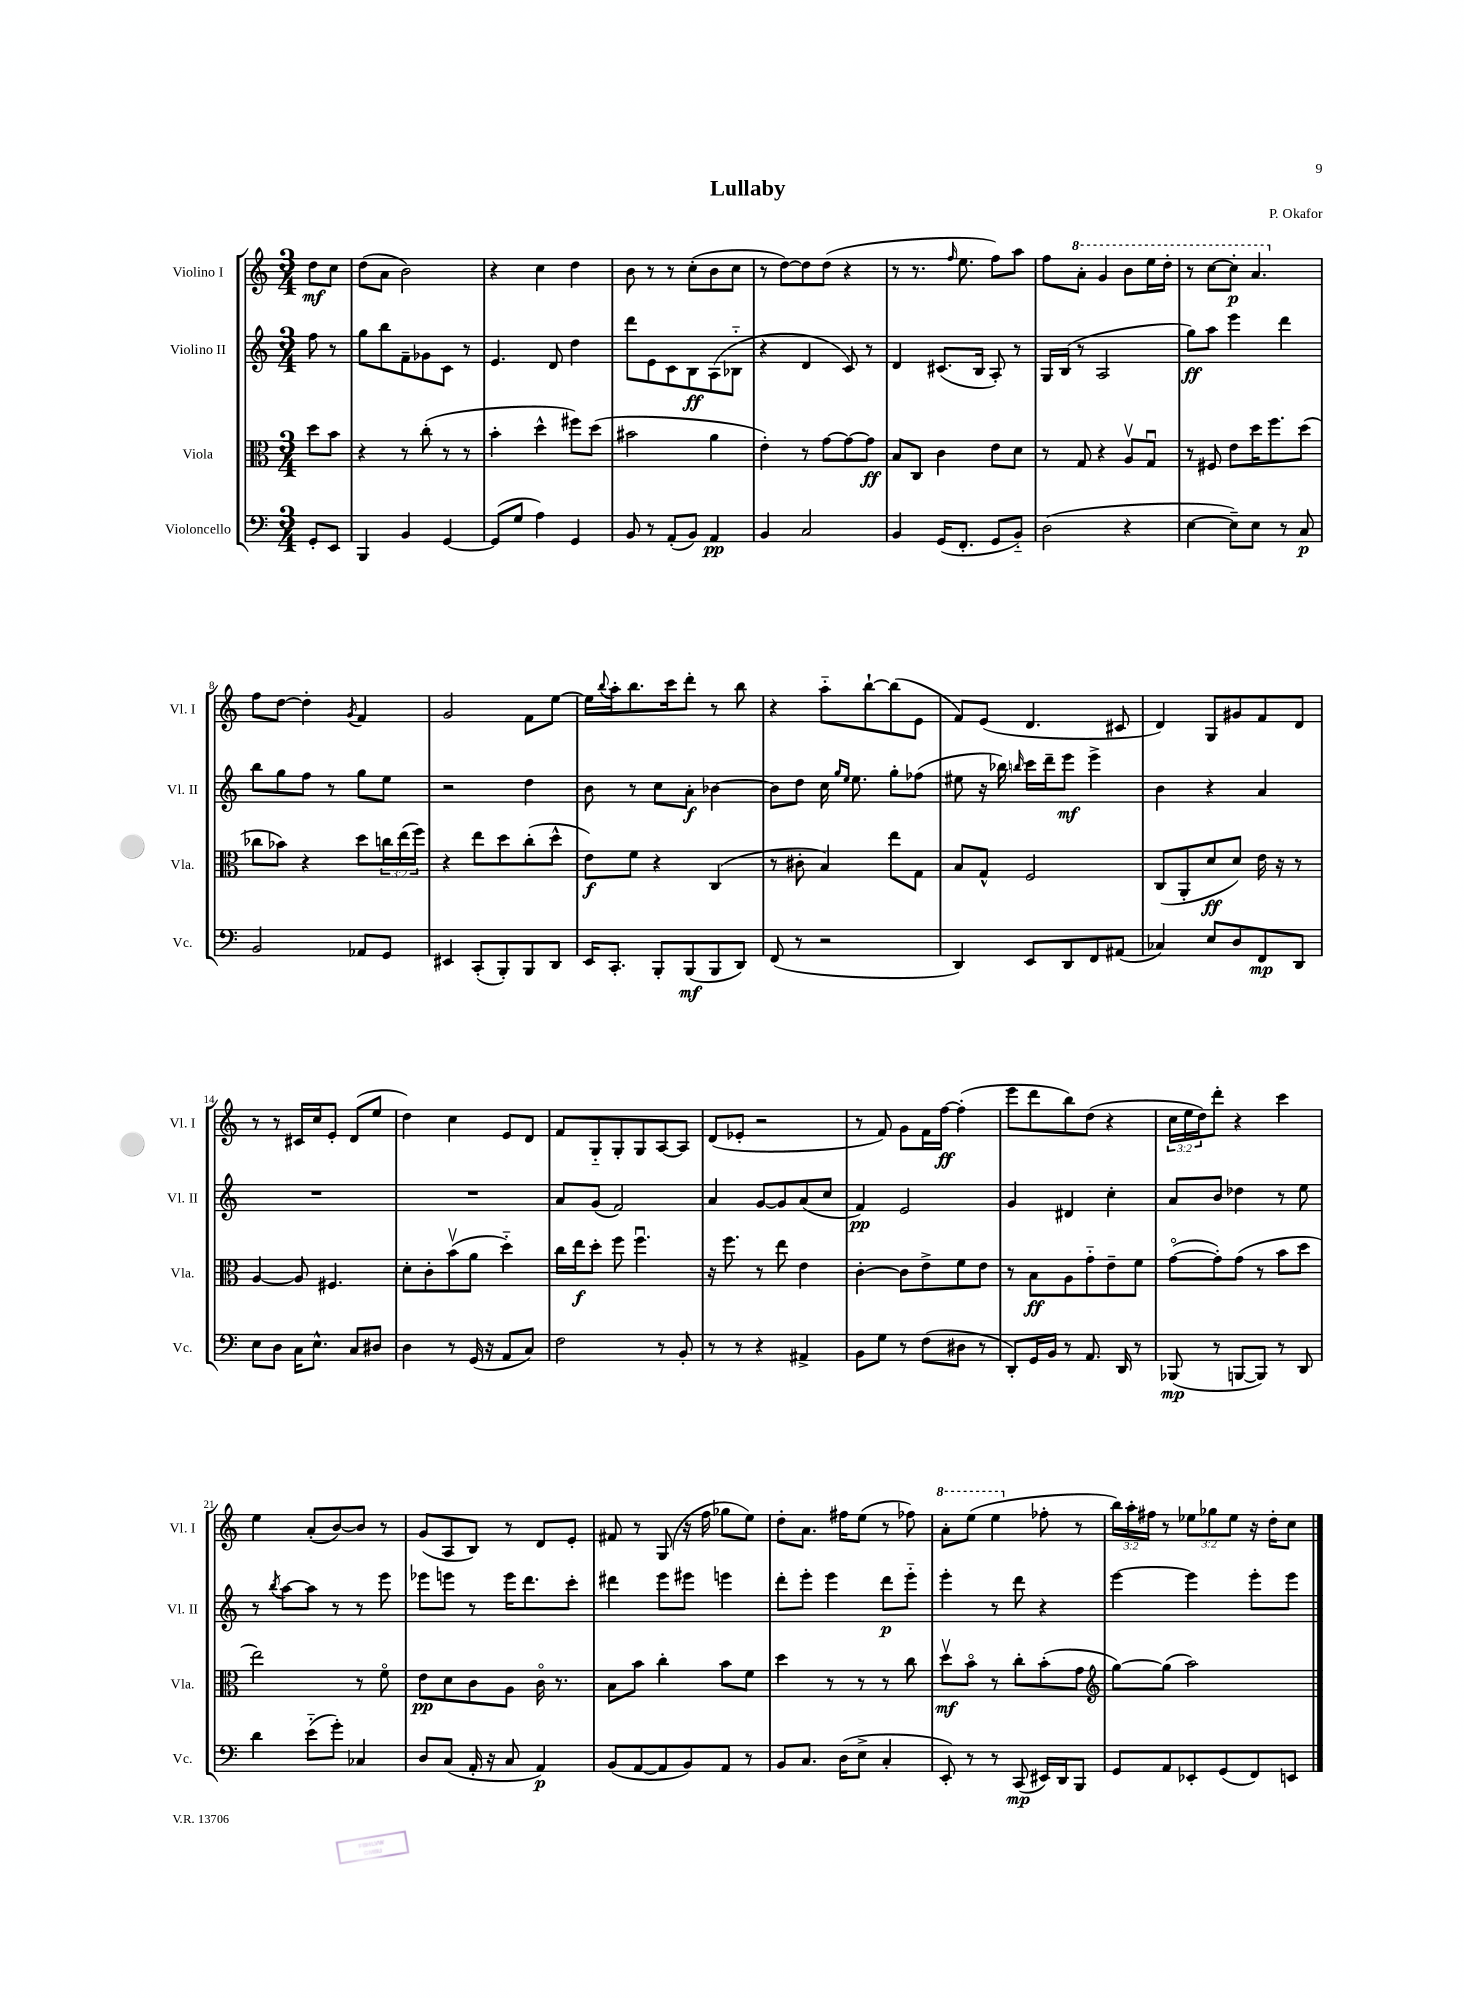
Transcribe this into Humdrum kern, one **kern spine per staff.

**kern	**dynam	**kern	**dynam	**kern	**dynam	**kern	**dynam
*part4	*part4	*part3	*part3	*part2	*part2	*part1	*part1
*staff4	*staff4	*staff3	*staff3	*staff2	*staff2	*staff1	*staff1
*I"Violoncello	*	*I"Viola	*	*I"Violino II	*	*I"Violino I	*
*I'Vc.	*	*I'Vla.	*	*I'Vl. II	*	*I'Vl. I	*
*clefF4	*	*clefC3	*	*clefG2	*	*clefG2	*
*k[]	*	*k[]	*	*k[]	*	*k[]	*
*M3/4	*	*M3/4	*	*M3/4	*	*M3/4	*
=	=	=	=	=	=	=	=
8GG'/L	.	8dd\L	.	8ff\	.	8dd\L	mf
8EE/J	.	8b\J	.	8r	.	8cc\J	.
=1	=1	=1	=1	=1	=1	=1	=1
4BBB/	.	4r	.	8gg\L	.	(8dd\L	.
.	.	.	.	8bb\	.	8a\J	.
4BB/	.	8r	.	8f~\	.	2b\)	.
.	.	(8cc'\	.	8g-X\	.	.	.
[4GG/	.	8r	.	8c\J	.	.	.
.	.	8r	.	8r	.	.	.
=2	=2	=2	=2	=2	=2	=2	=2
(8GG/L]	.	4b'\	.	4.e/	.	4r	.
8G/J	.	.	.	.	.	.	.
4A\)	.	4dd^^\	.	.	.	4cc\	.
.	.	.	.	8d/	.	.	.
4GG/	.	8ff#X\L)	.	4dd\	.	4dd\	.
.	.	(8dd\J	.	.	.	.	.
=3	=3	=3	=3	=3	=3	=3	=3
8BB/	.	2b#X\	.	8ddd\L	.	8b\	.
8r	.	.	.	8e\	.	8r	.
(8AA'/L	.	.	.	8c\	.	8r	.
8BB/J)	.	.	.	8B\	ff	(8cc'\L	.
4AA/	pp	4a\	.	(8A\	.	8b\	.
.	.	.	.	8B-X\J	.	8cc\J	.
=4	=4	=4	=4	=4	=4	=4	=4
4BB/	.	4e'\)	.	4r	.	8r	.
.	.	.	.	.	.	[8dd\L)	.
2C/	.	8r	.	4d/	.	8dd\]	.
.	.	[8g\L	.	.	.	(8dd\J	.
.	.	8g\_	.	8c/)	.	4r	.
.	.	8g\J]	ff	8r	.	.	.
=5	=5	=5	=5	=5	=5	=5	=5
4BB/	.	8B/L	.	4d/	.	8r	.
.	.	8C/J	.	.	.	8.r	.
(16GG/KL	.	4c\	.	(8.c#X/L	.	.	.
.	.	.	.	.	.	16qqff/	.
8.FF'/J	.	.	.	.	.	8.ee\	.
.	.	.	.	16B/Jk	.	.	.
8GG/L	.	8e\L	.	8A'/)	.	8ff\L)	.
8BB/J)	.	8d\J	.	8r	.	8aa\J	.
=6	=6	=6	=6	=6	=6	=6	=6
(2D\	.	8r	.	16G/LL	.	8ff\L	.
.	.	.	.	(16B/JJ	.	.	.
*	*	*	*	*	*	*8va	*
.	.	8G/	.	8r	.	8aa'\J	.
.	.	4r	.	2A/	.	4gg/	.
4r	.	8Av/L	.	.	.	8bb\L	.
.	.	8Gu/J	.	.	.	16eee\L	.
.	.	.	.	.	.	16ddd'\JJ	.
=7	=7	=7	=7	=7	=7	=7	=7
[4E\	.	8r	.	8gg\L)	ff	8r	.
.	.	8F#X/	.	8aa\J	.	[8ccc\L	.
8E~\L])	.	8e\L	.	4eee\	.	8ccc'\J]	p
8E\J	.	16dd\K	.	.	.	4.aa/	.
.	.	8.ff\	.	.	.	.	.
8r	.	.	.	4ddd\	.	.	.
8C/	p	(8dd\J	.	.	.	.	.
!!LO:LB:g=z
=8	=8	=8	=8	=8	=8	=8	=8
*	*	*	*	*	*	*X8va	*
2BB/	.	8cc-X\L	.	8bb\L	.	8ff\L	.
.	.	8b-X\J)	.	8gg\	.	[8dd\J	.
.	.	4r	.	8ff\J	.	4dd'\]	.
.	.	.	.	8r	.	.	.
.	.	.	.	.	.	8qg/	.
8AA-X/L	.	8dd\L	.	8gg\L	.	4f/	.
8GG/J	.	24ccn\L	.	8ee\J	.	.	.
.	.	(24ee\	.	.	.	.	.
.	.	24ff\JJ)	.	.	.	.	.
=9	=9	=9	=9	=9	=9	=9	=9
4EE#X/	.	4r	.	2r	.	2g/	.
(8CC'/L	.	8ee\L	.	.	.	.	.
8BBB'/)	.	8dd\	.	.	.	.	.
8BBB/	.	(8cc'\	.	4dd\	.	8f\L	.
8DD/J	.	8dd^^\J	.	.	.	[8ee\J	.
=10	=10	=10	=10	=10	=10	=10	=10
16EE/KL	.	8e\L)	f	8b\	.	16ee\LL]	.
.	.	.	.	.	.	8qqbb/	.
8.CC'/J	.	.	.	.	.	16aa'\J	.
.	.	8f\J	.	8r	.	8.bb\	.
8BBB'/L	.	4r	.	8cc\L	.	.	.
.	.	.	.	.	.	16ccc\k	.
(8BBB/	mf	.	.	8a'\J	f	8ddd'\J	.
8BBB/	.	(4C/	.	[4b-X\	.	8r	.
8DD/J)	.	.	.	.	.	8bb\	.
=11	=11	=11	=11	=11	=11	=11	=11
(8FF/	.	8r	.	8b-\L]	.	4r	.
8r	.	8c#X'\	.	8dd\J	.	.	.
2r	.	4B/)	.	16cc\	.	8aa\L	.
.	.	.	.	16qqgg/LL	.	.	.
.	.	.	.	16qqee/JJ	.	.	.
.	.	.	.	8.ee\	.	.	.
.	.	.	.	.	.	[8bb`\	.
.	.	8ee\L	.	8gg'\L	.	(8bb\]	.
.	.	8G\J	.	(8ff-X\J	.	8e\J	.
=12	=12	=12	=12	=12	=12	=12	=12
4DD/)	.	8B/L	.	8ee#X\	.	8f/L)	.
.	.	8G^^/J	.	16r	.	(8e/J	.
.	.	.	.	16bb-X\)	.	.	.
.	.	.	.	16qqbbn/	.	.	.
8EE/L	.	2F/	.	16ccc\LL	.	4.d/	.
.	.	.	.	16ddd~\J	.	.	.
8DD/	.	.	.	8eee\J	mf	.	.
8FF/	.	.	.	4eee^\	.	.	.
(8AA#X/J	.	.	.	.	.	8c#X/	.
=13	=13	=13	=13	=13	=13	=13	=13
4C-X/)	.	(8C/L	.	4b\	.	4d/)	.
.	.	8AA'/	.	.	.	.	.
8E/L	.	8d/	ff	4r	.	8G/L	.
8D/	.	8d/J)	.	.	.	8g#X/	.
8FF/	mp	16e\	.	4a/	.	8f/	.
.	.	16r	.	.	.	.	.
8DD/J	.	8r	.	.	.	8d/J	.
!!LO:LB:g=z
=14	=14	=14	=14	=14	=14	=14	=14
8E\L	.	[4A/	.	2.r	.	8r	.
8D\J	.	.	.	.	.	8r	.
16C\KL	.	8A/]	.	.	.	16c#X/LL	.
8.E^^\J	.	.	.	.	.	16cc/J	.
.	.	4.F#X/	.	.	.	8e'/J	.
8C/L	.	.	.	.	.	(8d/L	.
8D#X/J	.	.	.	.	.	8ee/J	.
=15	=15	=15	=15	=15	=15	=15	=15
4D\	.	8d'\L	.	2.r	.	4dd\)	.
.	.	8c'\	.	.	.	.	.
8r	.	(8bv\	.	.	.	4cc\	.
(16GG/	.	8a\J	.	.	.	.	.
16r	.	.	.	.	.	.	.
8AA/L	.	4dd\)	.	.	.	8e/L	.
8C/J)	.	.	.	.	.	8d/J	.
=16	=16	=16	=16	=16	=16	=16	=16
2F\	.	16cc\LL	.	8a/L	.	8f/L	.
.	.	16ee\J	f	.	.	.	.
.	.	8dd'\J	.	(8g/J	.	8G/	.
.	.	8ff\	.	2f/)	.	8G'/	.
.	.	4.ffu\	.	.	.	8G/	.
8r	.	.	.	.	.	[8A/	.
8BB'/	.	.	.	.	.	8A/J]	.
=17	=17	=17	=17	=17	=17	=17	=17
8r	.	16r	.	4a/	.	(8d/L	.
.	.	8.ff\	.	.	.	.	.
8r	.	.	.	.	.	8e-X'/J	.
4r	.	8r	.	[8g/L	.	2r	.
.	.	8ee\	.	8g/]	.	.	.
4AA#X^/	.	4e\	.	(8a/	.	.	.
.	.	.	.	8cc/J	.	.	.
=18	=18	=18	=18	=18	=18	=18	=18
8BB\L	.	[4c'\	.	4f/)	pp	8r	.
8G\J	.	.	.	.	.	8f/)	.
8r	.	8c\L]	.	2e/	.	8g\L	.
(8F\L	.	8e^\	.	.	.	16f\L	.
.	.	.	.	.	.	[16ff\JJ	ff
8D#X\J	.	8f\	.	.	.	(4ff'\]	.
8r	.	8e\J	.	.	.	.	.
=19	=19	=19	=19	=19	=19	=19	=19
8DD'/L)	.	8r	.	4g/	.	8eee\L	.
16GG/L	.	8B\L	ff	.	.	8ddd\	.
16BB/JJ	.	.	.	.	.	.	.
8r	.	8A\	.	4d#X/	.	8bb\)	.
8.AA/	.	8g\	.	.	.	(8dd\J	.
.	.	8e~\	.	4cc'\	.	4r	.
16DD/	.	.	.	.	.	.	.
8r	.	8f\J	.	.	.	.	.
=20	=20	=20	=20	=20	=20	=20	=20
(8BBB-X/	mp	([8g\L	.	8a/L	.	24cc\LL	.
.	.	.	.	.	.	24ee\	.
.	.	.	.	.	.	24dd\J)	.
8r	.	8g'\])	.	8b/J	.	8ddd'\J	.
[8BBBn/L	.	(8g\J	.	4dd-X\	.	4r	.
8BBB/J])	.	8r	.	.	.	.	.
8r	.	8b\L	.	8r	.	4ccc\	.
8DD/	.	8dd\J	.	8ee\	.	.	.
!!LO:LB:g=z
=21	=21	=21	=21	=21	=21	=21	=21
4d\	.	2ee\)	.	8r	.	4ee\	.
.	.	.	.	8qbb/	.	.	.
.	.	.	.	[8aa\L	.	.	.
(8e\L	.	.	.	8aa\J]	.	(8a'/L	.
8g'\J)	.	.	.	8r	.	[8b/)	.
4C-X/	.	8r	.	8r	.	8b/J]	.
.	.	8f\	.	8eee\	.	8r	.
=22	=22	=22	=22	=22	=22	=22	=22
8D/L	.	8e\L	pp	8eee-X\L	.	(8g/L	.
(8C/J	.	8d\	.	8eeen\J	.	8A/	.
16AA'/	.	8c\	.	8r	.	8B/J)	.
16r	.	.	.	.	.	.	.
8C/	.	8A\J	.	16eee\KL	.	8r	.
.	.	.	.	8.ddd\	.	.	.
4AA/)	p	16c\	.	.	.	8d/L	.
.	.	8.r	.	.	.	.	.
.	.	.	.	8ccc'\J	.	8e'/J	.
=23	=23	=23	=23	=23	=23	=23	=23
(8BB/L	.	8B\L	.	4ddd#X\	.	8f#X/	.
[8AA/	.	8b\J	.	.	.	8r	.
8AA/]	.	4cc'\	.	8eee\L	.	(8G/	.
8BB/)	.	.	.	8eee#X\J	.	16r	.
.	.	.	.	.	.	16ff\	.
8AA/J	.	8b\L	.	4eeen\	.	8gg-X\L	.
8r	.	8f\J	.	.	.	8ee\J)	.
=24	=24	=24	=24	=24	=24	=24	=24
8BB/L	.	4dd\	.	8ddd'\L	.	8dd'\L	.
8.C/J	.	.	.	8eee'\J	.	8.a\J	.
.	.	8r	.	4eee\	.	.	.
(16D\KL	.	.	.	.	.	16ff#X\KL	.
8E^\J	.	8r	.	.	.	(8ee\J	.
4C'/	.	8r	.	8ddd\L	p	8r	.
.	.	8cc\	.	8eee\J	.	8ff-X\)	.
=25	=25	=25	=25	=25	=25	=25	=25
*	*	*	*	*	*	*8va	*
8EE'/)	.	8ddv\L	mf	4eee'\	.	8aa'\L	.
8r	.	8b\J	.	.	.	(8eee\J	.
8r	.	8r	.	8r	.	4eee\	.
(8CC/	mp	8cc'\L	.	8ddd\	.	.	.
*	*	*	*	*	*	*X8va	*
16EE#X/LL)	.	(8b'\	.	4r	.	8ff-X'\	.
16DD/J	.	.	.	.	.	.	.
8BBB/J	.	8g\J	.	.	.	8r	.
=26	=26	=26	=26	=26	=26	=26	=26
*	*	*clefG2	*	*	*	*	*
8GG/L	.	[8gg\L)	.	[4eee\	.	24bb\LL)	.
.	.	.	.	.	.	24aa'\	.
.	.	.	.	.	.	24ff#X\JJ	.
8AA/	.	(8gg\J]	.	.	.	8r	.
8EE-X'/	.	2aa\)	.	4eee\]	.	12ee-X\L	.
.	.	.	.	.	.	12gg-X\	.
(8GG/	.	.	.	.	.	.	.
.	.	.	.	.	.	12ee-\J	.
8FF/)	.	.	.	8eee'\L	.	16r	.
.	.	.	.	.	.	16dd'\KL	.
8EEn/J	.	.	.	8eee\J	.	8cc\J	.
==	==	==	==	==	==	==	==
*-	*-	*-	*-	*-	*-	*-	*-
